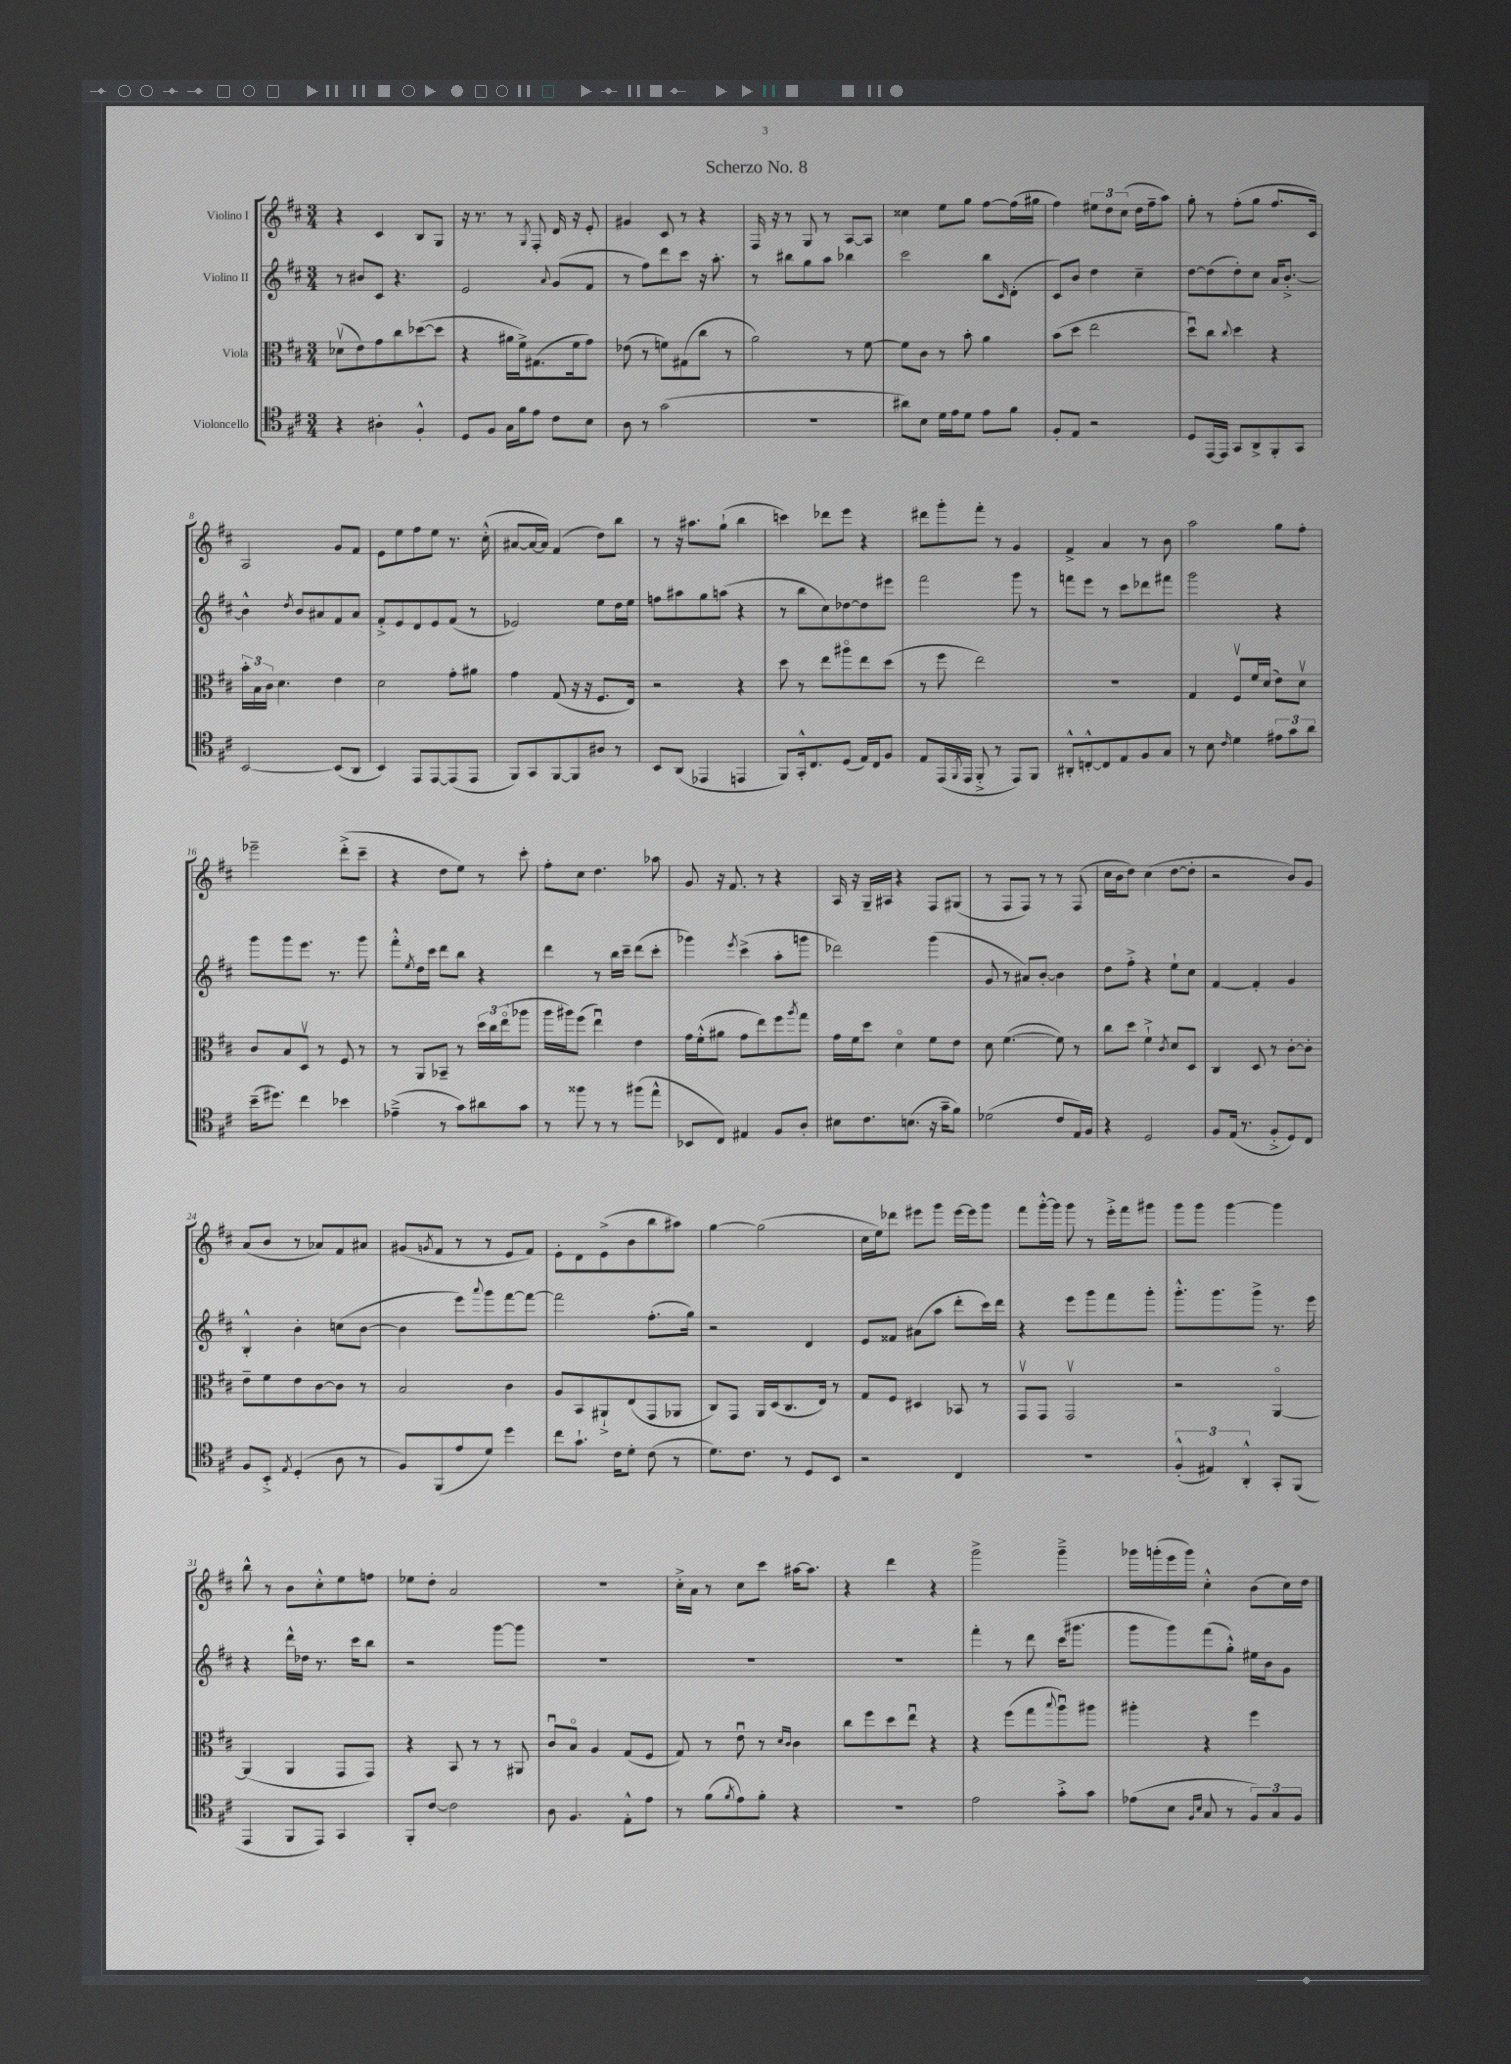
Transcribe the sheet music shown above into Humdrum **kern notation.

**kern	**kern	**kern	**kern
*staff4	*staff3	*staff2	*staff1
*clefC4	*clefC3	*clefG2	*clefG2
*k[f#c#]	*k[f#c#]	*k[f#c#]	*k[f#c#]
*M3/4	*M3/4	*M3/4	*M3/4
4r	(8d-v	8r	4r
.	8e)	8b#	.
4A#'	8g	8c#	4c#
.	8cc#	4.r	.
4F#'^^	([8dd-	.	8B
.	8dd-]	.	8G
=	=	=	=
8D	4r	2e	16r
.	.	.	8.r
8F#	.	.	.
16G	16a#	.	8r
16f#	16f#^)	.	.
.	.	.	8qG
8e	(8.G#	.	8F#'
.	.	8qqa	.
8c#	.	(8g	16d
.	16f#	.	16r
8B	8g)	8f#	8e'
=	=	=	=
8A	(8e-	8r	4g#
8r	8r	8ff#)	.
(2g	8f)	8ddd	8c#
.	(8G#	8ccc#	8r
.	8cc#	16r	4r
.	.	8.aa'	.
.	8r	.	.
=	=	=	=
2.r	2a)	8r	16F#
.	.	.	16r
.	.	8bb#	8r
.	.	8gg	8G
.	.	8aa	8r
.	8r	4bb-	[8A
.	[8f#	.	8A]
=	=	=	=
8a#)	8f#]	2ccc#	4cc##
8B	8c#	.	.
16d	8r	.	8ee
16e	.	.	.
8d	8b'	.	8gg
8e	4a	8bb	[8ff#
.	.	16qqc#	.
8f#	.	(8d'	(16ff#]
.	.	.	16gg#
=	=	=	=
8F#'	(8b	8c#)	4ff#)
8E	8dd	8b	.
2r	2ee	4dd	12ee#
.	.	.	12dd
.	.	.	(12cc#
.	.	4cc#~	16dd
.	.	.	16ff#~
.	.	.	8aa)
=	=	=	=
8D	8ddu)	[8dd	8gg'
[16EE	8cc#	(8dd]	8r
16EE]	.	.	.
.	8qqcc#	.	.
8GG	4dd	8dd')	(8ff#'
8AA^	.	8cc#	8gg
8FF#'	4r	16a	8.ff#
.	.	[8.b'^	.
8GG	.	.	.
.	.	.	16c#)
=	=	=	=
[2BB	24b'	4b^^]	2A
.	24B	.	.
.	24c#	.	.
.	4.d	.	.
.	.	8qdd	.
.	.	8b	.
.	.	8a#	.
(8BB]	4e	8f#	8g
8AA	.	8a#	8f#
=	=	=	=
4BB)	2d	8f#'^	8e
.	.	8e	8ee
8EE	.	8d	8ff#
[8EE	.	8e	8ee
(8EE]	8g'	(8f#	8.r
8EE	8a#	8r	.
.	.	.	(16cc#'^^
=	=	=	=
8FF#)	4g	2e-)	[8a#
8GG	.	.	16a#_
.	.	.	16a#])
[8FF#	(8G	.	(4f#
8FF#]	16r	.	.
.	16r	.	.
8A#	8.F#	8ee	8dd)
8r	.	16dd	8bb
.	16E)	16ee	.
=	=	=	=
8BB	2r	8ff	8r
(8AA	.	8aa#	16r
.	.	.	8.aa#
4EE-	.	8gg	.
.	.	(8aa	(8gg`
4EE	4r	4r	4bb
=	=	=	=
8FF#)	8dd	8r	4ccc)
16GG'^^	8r	8bb	.
8.C#	.	.	.
.	8ee	8cc#)	8ddd-
(8D	8aa#o	[8dd-	8eee
16E)	8ee	8dd-]	4r
16C#	.	.	.
8F#	(8dd	8eee#	.
=	=	=	=
8E	8r	2fff#	8ddd#
(16EE	8ff#	.	8ggg'
8qFF#	.	.	.
16EE	.	.	.
8FF#'^	2ee)	.	8fff#'
8r	.	.	8r
8EE)	.	8ggg	4g
8FF#	.	8r	.
=	=	=	=
8AA#'^^	2.r	8fff	4f#^
[8C'^^	.	8eee	.
8C]	.	8r	4a
8E	.	8ccc#	.
8F#	.	8ddd-	8r
8G	.	8fff#	8b
=	=	=	=
8r	4G	2ggg	2aa
8B	.	.	.
16qqc#	.	.	.
4d	8F#v	.	.
.	16f#	.	.
.	(16d	.	.
12e#	8e)	4r	8gg
12g	.	.	.
.	8dv	.	8ff#'
12a	.	.	.
=	=	=	=
(16b~	8c#	8ggg	2eee-~
8.dd#)	.	.	.
.	8B	8ggg	.
4cc#	8Dv	8.eee	.
.	8r	.	.
.	.	8.r	.
4b-	8F#	.	(8ddd'^
.	8r	8ggg	8ccc#~
=	=	=	=
(4e-~^	8r	8fff#'^^	4r
.	.	8qee	.
.	8AA	16dd	.
.	.	16ccc#	.
8r	8BB-~	8ddd	8dd
8g)	8r	8bb	8ee)
8a#	24dd	4r	8r
.	24cc#	.	.
.	(24eeo	.	.
8g	8aa-	.	8ccc#'
=	=	=	=
8r	16aa	4ddd	8ff#'
.	16aa#)	.	.
8ff##	(8ff#	.	8cc#
8r	4eeu)	8r	4.dd
8r	.	16bb	.
.	.	16ccc#~	.
(8ff#	4e	(8ddd	.
8ee^^	.	8ccc#'	8aa-
=	=	=	=
8BB-	16g	4ggg-)	8g
.	(16f#'^^	.	.
8C#)	8a#	.	16r
.	.	.	8.f#
.	.	8qeee	.
4E#	8g	(4ccc#^	.
.	8ee)	.	8r
8F#	8ff#	8aa'	4r
.	8qaa	.	.
8A'	8gg	8ggg	.
=	=	=	=
8B#	16g	2ddd-)	16A
.	16f#	.	16r
8.c#	8dd	.	16G~
.	.	.	16A#
.	4do	.	4r
(8.B	.	.	.
16r	8f#	(4ggg	8F#
16g~	.	.	.
8f#)	8e	.	(8G#
=	=	=	=
(2d-	8d	8g	8r
.	([4.f#	8r	8F#
.	.	8a#)	8F#)
.	.	[8b'	8r
8c#	8f#])	4b]	8r
16E)	8r	.	(8F#
16F#	.	.	.
=	=	=	=
4r	8cc#	8dd	16cc#
.	.	.	16b
.	8dd	8ff#'^	8dd)
2D	4f#`^	4r	(4cc#
.	8qc#	.	.
.	8d	8ee`	[8dd
.	8D	8cc#	8dd']
=	=	=	=
8F#	4C#	[4f#	2r
(16E	.	.	.
8.r	.	.	.
.	8D	4f#']	.
8F#'^	8r	.	.
8D)	[8c#'	4g	8b)
8C#	8c#']	.	8g
=	=	=	=
8F#	8e~	4B'^^	(8a
8BB'^	8f#	.	8b
8qE	.	.	.
(4D'	8e	4b'	8r
.	[8c#	.	8a-)
8A	8c#]	(8cc	8f#
8r	8r	[8b	8a#
=	=	=	=
8F#)	2B	4b]	(8g#
.	.	.	8qg
(8FF#	.	.	8f#
8e	.	8eee)	8r
.	.	8qqaaa	.
8d)	.	8ggg	8r
4dd	4c#	[8fff#	8e
.	.	8fff#_	8f#)
=	=	=	=
8cc#	8A	2fff#]	8e'
8.g`	8BB	.	8d
.	8AA#`^	.	(8e^
16c#	.	.	.
8d'	(8E	.	8b
(8c#	8GG	(8.ff#'	8bb
8r	8AA-	.	8aa#)
.	.	16gg)	.
=	=	=	=
8.d)	8C#)	2r	[4gg
.	8GG	.	.
8.c#	.	.	.
.	16AA	.	(2gg]
.	(16D	.	.
8r	8.C#	.	.
8D	.	4d	.
.	16E)	.	.
8BB	8r	.	.
=	=	=	=
2r	8G	8e	16cc#
.	.	.	16ee)
.	8F#	8f##	8ddd-
.	4D#	(8a#	8eee#
.	.	8aa	8ggg
4C#	8BB-	8ddd'	[16eee#
.	.	.	16eee#]
.	8r	16ccc#)	8ggg
.	.	16ddd	.
=	=	=	=
2.r	8GGv	4r	8fff#
.	8GG	.	[16ggg'^^
.	.	.	16ggg]
.	2GGv	8eee	8ggg
.	.	8ggg	8r
.	.	8fff#	16eee'^
.	.	.	16fff#
.	.	8ggg'	8ggg#
=	=	=	=
(6F#'^^	2r	8.ggg'^^	8ggg
.	.	.	8ggg
6E#)	.	.	.
.	.	8.ggg	.
.	.	.	[4ggg
6AA'^^	.	.	.
.	.	8ggg^	.
8GG'	[4AAo	8.r	4ggg]
(8FF#	.	.	.
.	.	16eee	.
=	=	=	=
4EE	(4AA]	4r	8bb^^
.	.	.	8r
8FF#	4AA	16ddd^^	8b
.	.	16dd-	.
8EE)	.	8.r	8cc#'^^
4GG	8GG	.	8ee
.	.	16ccc#	.
.	8GG)	8bb	8ff
=	=	=	=
8FF#'	4r	2r	8ee-
[8c#	.	.	8dd'
2c#]	8BB	.	2a
.	8r	.	.
.	8r	[8ggg	.
.	8AA#	8ggg]	.
=	=	=	=
8A	8c#u	2.r	2.r
4.F#	8Bo	.	.
.	4A	.	.
8E'^^	(8G	.	.
8e	8F#	.	.
=	=	=	=
8r	8G)	2.r	16cc#'^
.	.	.	16a
(8f#	8r	.	8r
8qf#	.	.	.
8e)	8eu	.	8cc#
8f#'	8r	.	8ccc#
.	16qqd	.	.
.	16qqc#	.	.
4r	4c#	.	[16aa#
.	.	.	8.aa#]
=	=	=	=
2.r	8cc#	2.r	4r
.	8ff#	.	.
.	8dd	.	4ddd
.	8eeu	.	.
.	4r	.	4r
=	=	=	=
2e	4r	4fff#'	2ggg^
.	(8ff#	8r	.
.	8gg	8ddd	.
.	8qqbb	.	.
8g'^	8aau)	(16ccc#	4ggg~^
.	.	8.ggg#	.
8g	8aa#	.	.
=	=	=	=
(8e-	4aa#'	8ggg	16ggg-
.	.	.	(16ggg'
8B	.	8ggg)	16eee
.	.	.	16ggg)
16qqF#	.	.	.
16qqB	.	.	.
8G	4r	(8fff#	4cc#'^^
8r	.	8gg'^^)	.
12F#)	4ff#	16ee#	(8b
.	.	16b	.
12G	.	.	.
.	.	8g	16cc#)
12F#	.	.	.
.	.	.	16dd
==	==	==	==
*-	*-	*-	*-
